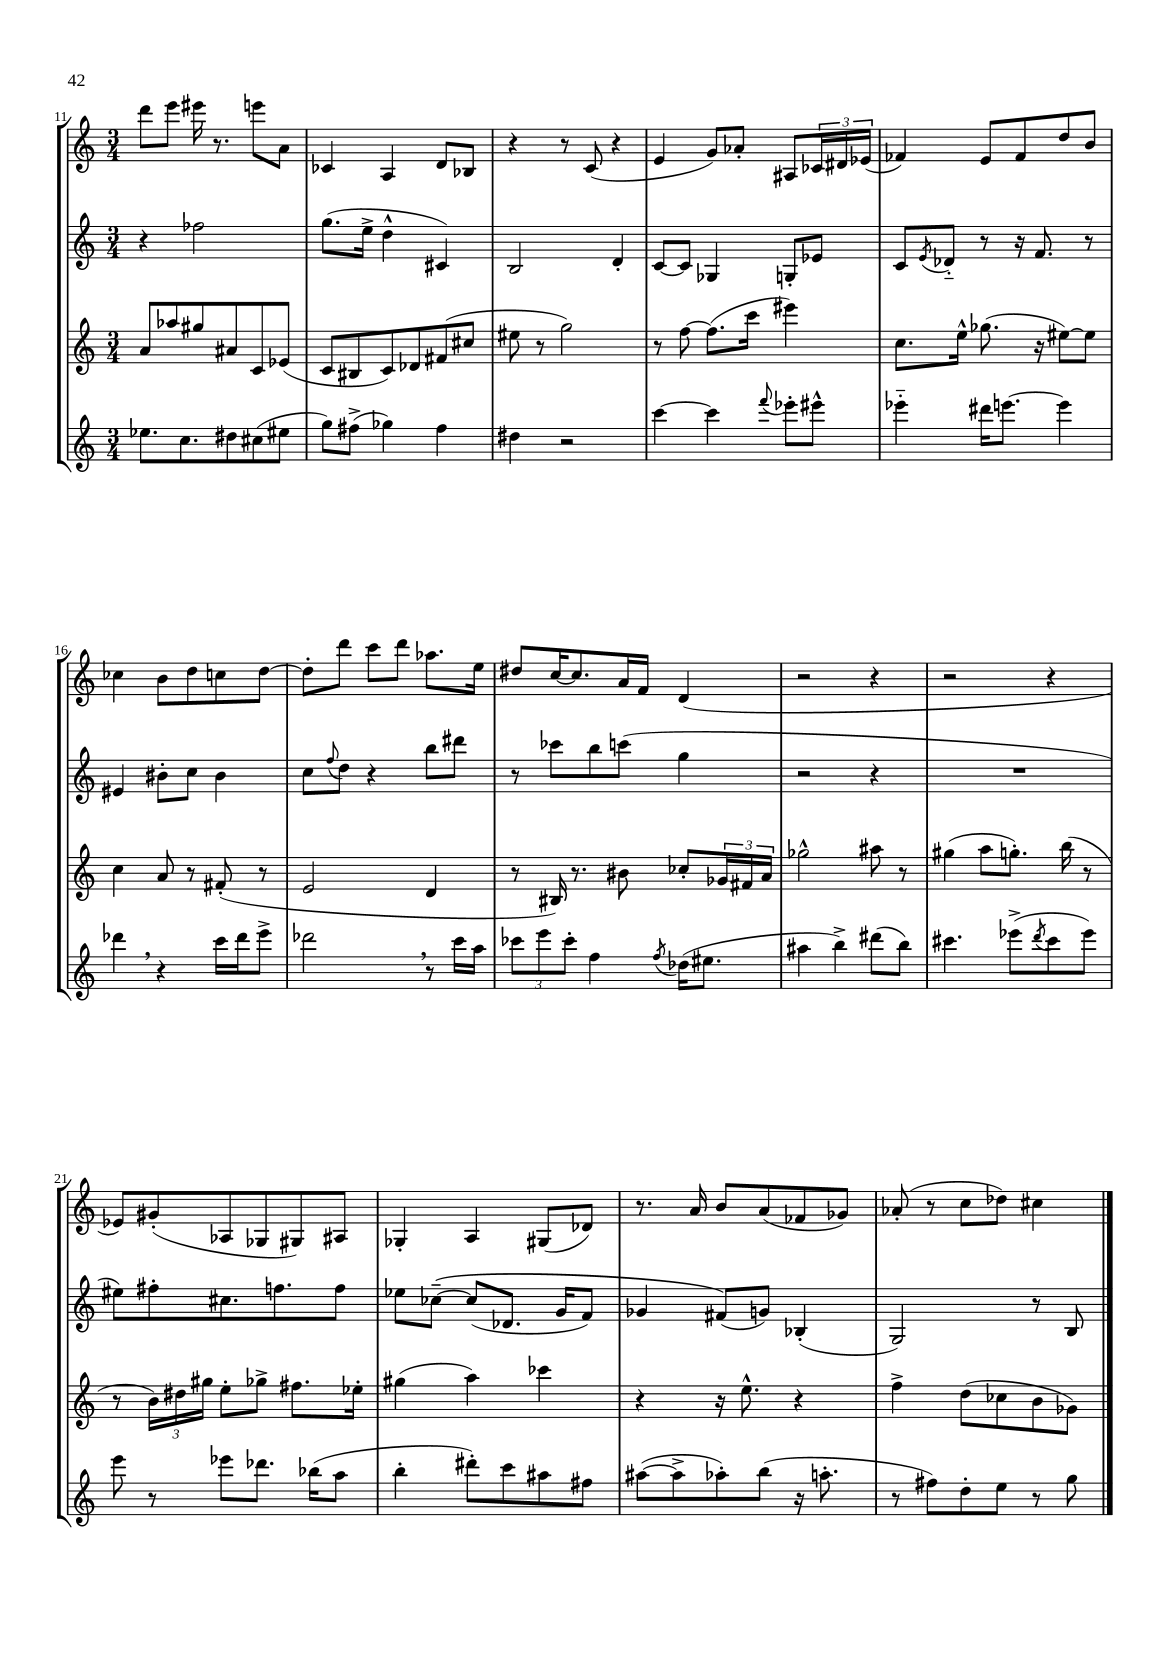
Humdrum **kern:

**kern	**kern	**kern	**kern
*part4	*part3	*part2	*part1
*staff4	*staff3	*staff2	*staff1
*clefG2	*clefG2	*clefG2	*clefG2
*k[]	*k[]	*k[]	*k[]
*M3/4	*M3/4	*M3/4	*M3/4
=11	=11	=11	=11
8.ee-X\L	8a/L	4r	8ddd\L
.	8aa-X/	.	8eee\J
8.cc\	.	.	.
.	8gg#X/	2ff-X\	16eee#X\
.	.	.	8.r
8dd#X\	8a#X/	.	.
(8cc#X\	8c/	.	8eeen\L
8ee#X\J	(8e-X/J	.	8a\J
=12	=12	=12	=12
8gg\L)	8c/L	(8.gg\L	4c-X/
(8ff#X^\J	8B#X/	.	.
.	.	16ee^\Jk	.
4gg-X\)	8c/)	4dd^^\	4A/
.	8d-X/	.	.
4ff#\	(8f#X/	4c#X/)	8d/L
.	8cc#X/J	.	8B-X/J
=13	=13	=13	=13
4dd#X\	8ee#X\	2B/	4r
.	8r	.	.
2r	2gg\)	.	8r
.	.	.	(8c/
.	.	4d'/	4r
=14	=14	=14	=14
[4ccc\	8r	[8c/L	4e/
.	[8ff\	8c/J]	.
4ccc\]	(8.ff\L]	4G-X/	8g/L)
.	.	.	8a-X'/J
.	16ccc\Jk	.	.
8qqfff/	.	.	.
8eee-X'\L	4eee#X\)	8Gn'/L	8A#X/L
8eee#X^^\J	.	8e-X/J	24c-X/L
.	.	.	24d#X/
.	.	.	(24e-X/JJ
=15	=15	=15	=15
4eee-X\	8.cc\L	8c/L	4f-X/)
.	.	8qe/	.
.	.	8d-X/J	.
.	16ee^^\Jk	.	.
16ddd#X\KL	(8.gg-X\	8r	8e/L
[8.eeen\J	.	.	.
.	.	16r	8f-/
.	16r	8.f/	.
4eee\]	[8ee#X\L)	.	8dd/
.	8ee#\J]	8r	8b/J
!!LO:LB:g=z
=16	=16	=16	=16
4ddd-X,\	4cc\	4e#X/	4cc-X\
4r	8a/	8b#X'\L	8b\L
.	8r	8cc\J	8dd\
16ccc\LL	(8f#X'/	4b#\	8ccn\
16ddd-\J	.	.	.
8eee^\J	8r	.	[8dd\J
=17	=17	=17	=17
2ddd-X,\	2e/	8cc\L	8dd'\L]
.	.	8qqff/	.
.	.	8dd\J	8ddd\J
.	.	4r	8ccc\L
.	.	.	8ddd\J
8r	4d/	8bb\L	8.aa-X\L
16ccc\LL	.	8ddd#X\J	.
16aa\JJ	.	.	16ee\Jk
=18	=18	=18	=18
12ccc-X\L	8r	8r	8dd#X/L
12eee\	.	.	.
.	16B#X/)	8ccc-X\L	[16cc/K
12ccc-'\J	.	.	.
.	8.r	.	8.cc/]
4ff\	.	8bb\	.
.	8b#X\	(8cccn\J	16a/L
.	.	.	16f/JJ
8qff/	.	.	.
(16dd-X\KL	8cc-X'/L	4gg\	(4d/
8.ee#X\J	.	.	.
.	24g-X/L	.	.
.	24f#X/	.	.
.	24a/JJ	.	.
=19	=19	=19	=19
4aa#X\	2gg-X^^\	2r	2r
4bb^\)	.	.	.
(8ddd#X\L	8aa#X\	4r	4r
8bb\J)	8r	.	.
=20	=20	=20	=20
4.ccc#X\	(4gg#X\	2.r	2r
.	8aa\L	.	.
(8eee-X^\L	8.ggn'\J)	.	.
8qddd/	.	.	.
8ccc#\	.	.	4r
.	(16bb\	.	.
8eee-\J)	8r	.	.
!!LO:LB:g=z
=21	=21	=21	=21
8eee\	8r	8ee#X\L)	8e-X/L)
8r	24b\LL)	8ff#X'\	(8g#X'/
.	24dd#X\	.	.
.	24gg#X\JJ	.	.
8eee-X\L	8ee'\L	8.cc#X\	8A-X/
8.ddd-X\J	8gg-X^\J	.	8G-X/
.	.	8.ffn\	.
.	8.ff#X\L	.	8G#X/)
(16bb-X\KL	.	.	.
8aa\J	.	8ff\J	8A#X/J
.	16ee-X'\Jk	.	.
=22	=22	=22	=22
4bb'\	(4gg#X\	8ee-X\L	4G-X'/
.	.	([8cc-X~\J	.
8ddd#X'\L)	4aa\)	(8cc-/L]	4A/
8ccc\	.	8.d-X/J	.
8aa#X\	4ccc-X\	.	(8G#X/L
.	.	16g/KL	.
8ff#X\J	.	8f/J)	8d-X/J)
=23	=23	=23	=23
([8aa#X\L	4r	4g-X/	8.r
8aa#^\]	.	.	.
.	.	.	16a/
8aa-X'\)	16r	(8f#X/L)	8b/L
.	8.ee^^\	.	.
(8bb\J	.	8gn/J)	(8a/
16r	4r	(4B-X'/	8f-X/
8.aan'\	.	.	.
.	.	.	8g-X/J)
=24	=24	=24	=24
8r	4ff^\	2G/)	(8a-X'/
8ff#X\L)	.	.	8r
8dd'\	(8dd\L	.	8cc\L
8ee\J	8cc-X\	.	8dd-X\J)
8r	8b\	8r	4cc#X\
8gg\	8g-X\J)	8B/	.
==	==	==	==
*-	*-	*-	*-
